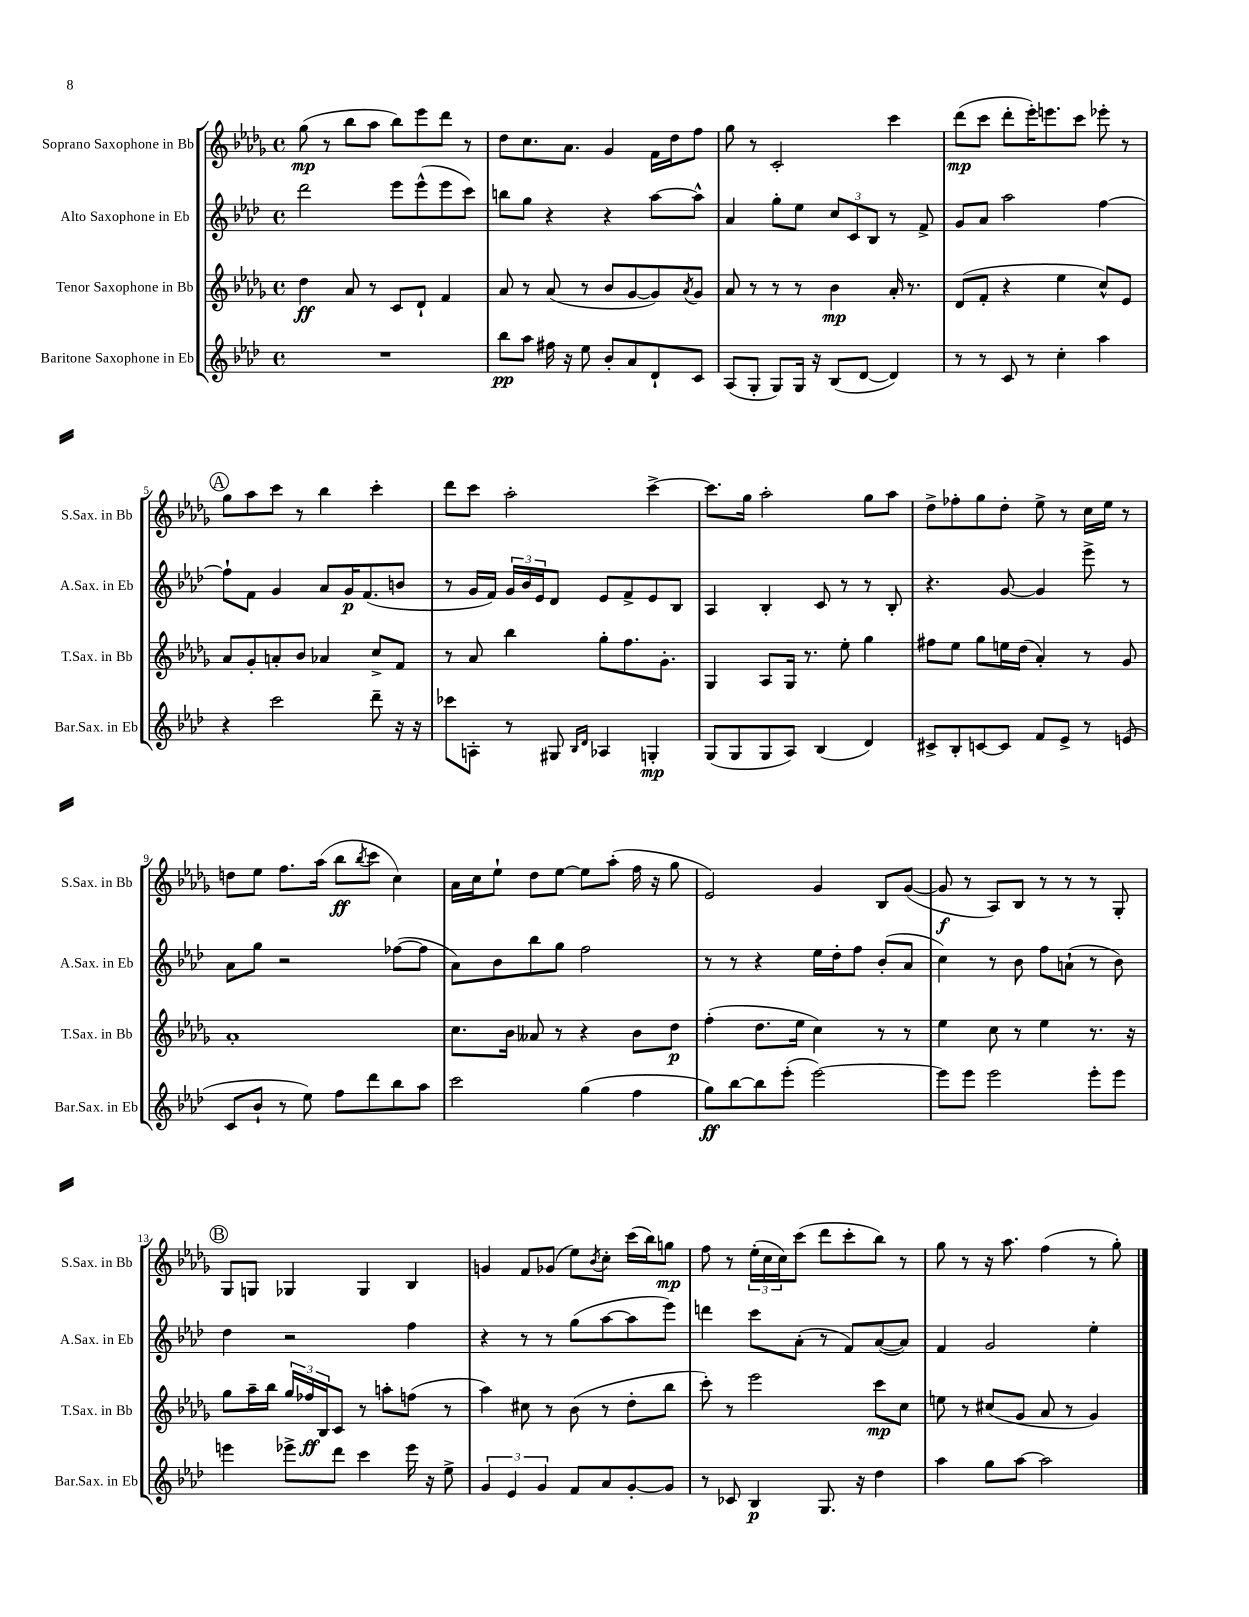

**kern	**dynam	**kern	**dynam	**kern	**dynam	**kern	**dynam
*part4	*part4	*part3	*part3	*part2	*part2	*part1	*part1
*staff4	*staff4	*staff3	*staff3	*staff2	*staff2	*staff1	*staff1
*I"Baritone Saxophone in Eb	*	*I"Tenor Saxophone in Bb	*	*I"Alto Saxophone in Eb	*	*I"Soprano Saxophone in Bb	*
*I'Bar.Sax. in Eb	*	*I'T.Sax. in Bb	*	*I'A.Sax. in Eb	*	*I'S.Sax. in Bb	*
*clefG2	*	*clefG2	*	*clefG2	*	*clefG2	*
*k[b-e-a-d-]	*	*k[b-e-a-d-g-]	*	*k[b-e-a-d-]	*	*k[b-e-a-d-g-]	*
*M4/4	*	*M4/4	*	*M4/4	*	*M4/4	*
*met(c)	*	*met(c)	*	*met(c)	*	*met(c)	*
=1	=1	=1	=1	=1	=1	=1	=1
1r	.	4dd-\	ff	2ddd-\	.	(8gg-\	mp
.	.	.	.	.	.	8r	.
.	.	8a-/	.	.	.	8bb-\L	.
.	.	8r	.	.	.	8aa-\J	.
.	.	8c/L	.	8eee-\L	.	8bb-\L)	.
.	.	8d-`/J	.	(8eee-^^\	.	8eee-\	.
.	.	4f/	.	8eee-\	.	8ddd-\J	.
.	.	.	.	8ccc\J)	.	8r	.
=2	=2	=2	=2	=2	=2	=2	=2
8bb-\L	pp	8a-/	.	8bbn\L	.	8dd-\L	.
8aa-\J	.	8r	.	8gg\J	.	8.cc\	.
16ff#X\	.	(8a-/	.	4r	.	.	.
16r	.	.	.	.	.	8.a-\J	.
8ee-\	.	8r	.	.	.	.	.
8b-'/L	.	8b-/L	.	4r	.	4g-/	.
8a-/	.	[8g-/	.	.	.	.	.
8d-`/	.	8g-/])	.	[8aa-\L	.	16f\LL	.
.	.	.	.	.	.	16dd-\J	.
.	.	8qa-/	.	.	.	.	.
8c/J	.	8g-/J	.	8aa-^^\J]	.	8ff\J	.
=3	=3	=3	=3	=3	=3	=3	=3
(8A-/L	.	8a-/	.	4a-/	.	8gg-\	.
8G'/J	.	8r	.	.	.	8r	.
8G/L)	.	8r	.	8gg'\L	.	2c'/	.
16G/Jk	.	8r	.	8ee-\J	.	.	.
16r	.	.	.	.	.	.	.
(8B-/L	.	4b-\	mp	12cc/L	.	.	.
.	.	.	.	12c/	.	.	.
[8d-/J	.	.	.	.	.	.	.
.	.	.	.	12B-/J	.	.	.
4d-/])	.	16a-'/	.	8r	.	4ccc\	.
.	.	8.r	.	.	.	.	.
.	.	.	.	8f^/	.	.	.
=4	=4	=4	=4	=4	=4	=4	=4
8r	.	(8d-/L	.	8g/L	.	(8ddd-\L	mp
8r	.	8f'/J	.	8a-/J	.	8ccc\J	.
8c/	.	4r	.	2aa-\	.	8ddd-'\L	.
8r	.	.	.	.	.	16eee-'\K)	.
.	.	.	.	.	.	8.eeen\	.
4cc'\	.	4ee-\	.	.	.	.	.
.	.	.	.	.	.	8ccc\J	.
4aa-\	.	8cc^^/L)	.	[4ff\	.	8eee-X'\	.
.	.	8e-/J	.	.	.	8r	.
!!LO:LB:g=z
!!LO:REH:place=s1:t=A
=5	=5	=5	=5	=5	=5	=5	=5
4r	.	8a-/L	.	8ff`\L]	.	8gg-\L	.
.	.	8g-'/	.	8f\J	.	8aa-\	.
2ccc\	.	8an'/	.	4g/	.	8ccc\J	.
.	.	8b-/J	.	.	.	8r	.
.	.	4a-X/	.	8a-/L	.	4bb-\	.
.	.	.	.	16g/K	p	.	.
.	.	.	.	(8.f/	.	.	.
8ddd-~\	.	8cc^/L	.	.	.	4ccc'\	.
16r	.	8f/J	.	8bn/J	.	.	.
16r	.	.	.	.	.	.	.
=6	=6	=6	=6	=6	=6	=6	=6
8ccc-X\L	.	8r	.	8r	.	8ddd-\L	.
8An'\J	.	8a-/	.	16g/LL	.	8ccc\J	.
.	.	.	.	16f/JJ)	.	.	.
8r	.	4bb-\	.	24g/LL	.	2aa-'\	.
.	.	.	.	24b-/	.	.	.
.	.	.	.	24e-/J	.	.	.
8G#X/	.	.	.	8d-/J	.	.	.
16qqB-/LL	.	.	.	.	.	.	.
16qqd-/JJ	.	.	.	.	.	.	.
4A-X/	.	8gg-'\L	.	8e-/L	.	.	.
.	.	8.ff\	.	8f^/	.	.	.
4Gn'/	mp	.	.	8e-/	.	[4ccc^\	.
.	.	8.g-'\J	.	.	.	.	.
.	.	.	.	8B-/J	.	.	.
=7	=7	=7	=7	=7	=7	=7	=7
(8G/L	.	4G-/	.	4A-/	.	8.ccc\L]	.
8G/	.	.	.	.	.	.	.
.	.	.	.	.	.	16gg-\Jk	.
8G/	.	8A-/L	.	4B-'/	.	2aa-'\	.
8A-/J)	.	16G-/Jk	.	.	.	.	.
.	.	8.r	.	.	.	.	.
(4B-/	.	.	.	8c/	.	.	.
.	.	8ee-'\	.	8r	.	.	.
4d-/)	.	4gg-\	.	8r	.	8gg-\L	.
.	.	.	.	8B-'/	.	8aa-\J	.
=8	=8	=8	=8	=8	=8	=8	=8
8c#X^/L	.	8ff#X\L	.	4.r	.	8dd-^\L	.
8B-'/	.	8ee-\J	.	.	.	8ff-X'\	.
[8cn/	.	8gg-\L	.	.	.	8gg-\	.
8c/J]	.	16een\L	.	[8g/	.	8dd-'\J	.
.	.	(16dd-\JJ	.	.	.	.	.
8f/L	.	4a-'/)	.	4g/]	.	8ee-^\	.
8e-^/J	.	.	.	.	.	8r	.
8r	.	8r	.	8eee-^\	.	16cc\LL	.
.	.	.	.	.	.	16ee-\JJ	.
(8en/	.	8g-/	.	8r	.	8r	.
!!LO:LB:g=z
=9	=9	=9	=9	=9	=9	=9	=9
8c/L	.	1a-'	.	8a-\L	.	8ddn\L	.
8b-`/J	.	.	.	8gg\J	.	8ee-\J	.
8r	.	.	.	2r	.	8.ff\L	.
8ee-\)	.	.	.	.	.	.	.
.	.	.	.	.	.	(16aa-\Jk	.
8ff\L	.	.	.	.	.	8bb-\L	ff
.	.	.	.	.	.	8qbb-/	.
8ddd-\	.	.	.	.	.	8ccc\J	.
8bb-\	.	.	.	([8ff-X\L	.	4cc\)	.
8aa-\J	.	.	.	8ff-\J]	.	.	.
=10	=10	=10	=10	=10	=10	=10	=10
2ccc\	.	8.cc\L	.	8a-\L)	.	16a-\LL	.
.	.	.	.	.	.	16cc\J	.
.	.	.	.	8b-\	.	8ee-`\J	.
.	.	16b-\Jk	.	.	.	.	.
.	.	8a--X/	.	8bb-\	.	8dd-\L	.
.	.	8r	.	8gg\J	.	[8ee-\J	.
(4gg\	.	4r	.	2ff\	.	8ee-\L]	.
.	.	.	.	.	.	(8aa-'\J	.
4ff\	.	8b-\L	.	.	.	16ff\	.
.	.	.	.	.	.	16r	.
.	.	8dd-\J	p	.	.	8gg-\	.
=11	=11	=11	=11	=11	=11	=11	=11
8gg\L)	ff	(4ff'\	.	8r	.	2e-/)	.
[8bb-\	.	.	.	8r	.	.	.
8bb-\]	.	8.dd-\L	.	4r	.	.	.
(8eee-'\J	.	.	.	.	.	.	.
.	.	16ee-\Jk	.	.	.	.	.
[2eee-\)	.	4cc\)	.	16ee-\LL	.	4g-/	.
.	.	.	.	16dd-'\J	.	.	.
.	.	.	.	8ff\J	.	.	.
.	.	8r	.	(8b-'/L	.	8B-/L	.
.	.	8r	.	8a-/J	.	([8g-/J	.
=12	=12	=12	=12	=12	=12	=12	=12
8eee-\L]	.	4ee-\	.	4cc\)	.	8g-/]	f
8eee-\J	.	.	.	.	.	8r	.
2eee-\	.	8cc\	.	8r	.	8A-/L)	.
.	.	8r	.	8b-\	.	8B-/J	.
.	.	4ee-\	.	8ff\L	.	8r	.
.	.	.	.	(8an`\J	.	8r	.
8eee-'\L	.	8.r	.	8r	.	8r	.
8eee-\J	.	.	.	8b-\)	.	8G-'/	.
.	.	16r	.	.	.	.	.
!!LO:LB:g=z
!!LO:REH:place=s1:t=B
=13	=13	=13	=13	=13	=13	=13	=13
4eeen\	.	8gg-\L	.	4dd-\	.	8G-/L	.
.	.	16aa-~\L	.	.	.	8Gn/J	.
.	.	16bb-\JJ	.	.	.	.	.
8eee-X^\L	.	24gg-/LL	.	2r	.	4G-X/	.
.	.	24ff-X/	ff	.	.	.	.
.	.	24B-/J	.	.	.	.	.
8ddd-\J	.	8c/J	.	.	.	.	.
4ccc\	.	8r	.	.	.	4G-/	.
.	.	8aan'\L	.	.	.	.	.
16eee-\	.	(8ffn\J	.	4ff\	.	4B-/	.
16r	.	.	.	.	.	.	.
8ee-^\	.	8r	.	.	.	.	.
=14	=14	=14	=14	=14	=14	=14	=14
6g/	.	4aa-\)	.	4r	.	4gn/	.
6e-/	.	.	.	.	.	.	.
.	.	8cc#X\	.	8r	.	8f/L	.
6g/	.	.	.	.	.	.	.
.	.	8r	.	8r	.	(8g-X/J	.
8f/L	.	(8b-\	.	(8gg\L	.	8ee-\L)	.
.	.	.	.	.	.	8qb-/	.
8a-/	.	8r	.	[8aa-\	.	8cc'\J	.
[8g'/	.	8dd-'\L	.	8aa-\]	.	(16ccc\LL	.
.	.	.	.	.	.	16bb-\J)	.
8g/J]	.	8bb-\J	.	8eee-\J)	.	8ggn\J	mp
=15	=15	=15	=15	=15	=15	=15	=15
8r	.	8ccc'\)	.	4dddn\	.	8ff\	.
8c-X/	.	8r	.	.	.	8r	.
4B-/	p	2eee-\	.	8ccc\L	.	(24ee-'\LL	.
.	.	.	.	.	.	24cc\	.
.	.	.	.	.	.	24cc\J)	.
.	.	.	.	(8a-'\J	.	(8ccc\J	.
8.G/	.	.	.	8r	.	8ddd-\L	.
.	.	.	.	8f/L)	.	8ccc'\	.
16r	.	.	.	.	.	.	.
4dd-\	.	8ccc\L	mp	([8a-/	.	8bb-\J)	.
.	.	8cc\J	.	8a-/J])	.	8r	.
=16	=16	=16	=16	=16	=16	=16	=16
4aa-\	.	8een\	.	4f/	.	8gg-\	.
.	.	8r	.	.	.	8r	.
8gg\L	.	(8cc#X/L	.	2g/	.	16r	.
.	.	.	.	.	.	8.aa-\	.
[8aa-\J	.	8g-/J	.	.	.	.	.
2aa-\]	.	8a-/	.	.	.	(4ff\	.
.	.	8r	.	.	.	.	.
.	.	4g-/)	.	4ee-'\	.	8r	.
.	.	.	.	.	.	8gg-'\)	.
==	==	==	==	==	==	==	==
*-	*-	*-	*-	*-	*-	*-	*-
